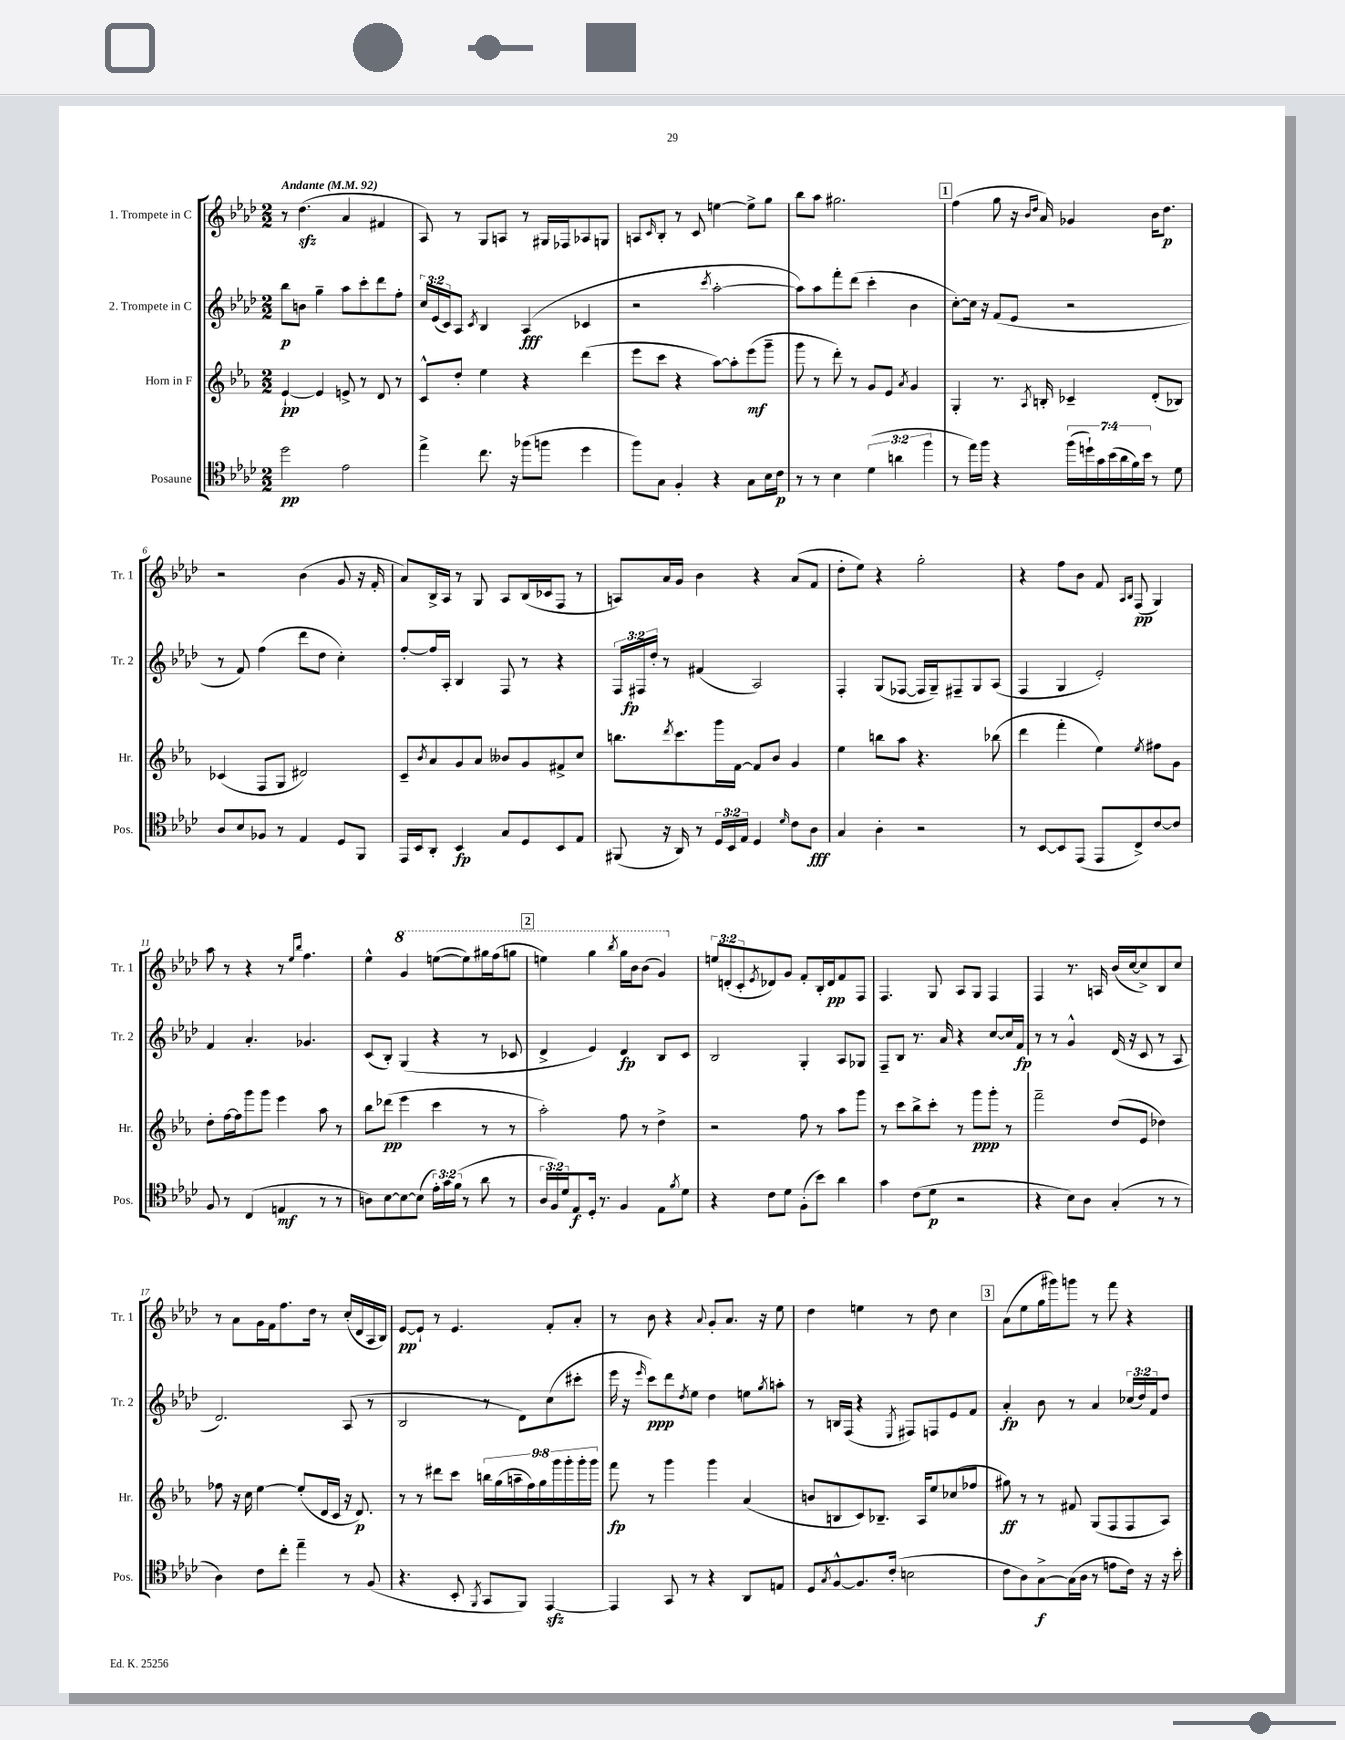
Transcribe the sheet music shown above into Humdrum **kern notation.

**kern	**kern	**kern	**kern
*staff4	*staff3	*staff2	*staff1
*clefC4	*clefG2	*clefG2	*clefG2
*k[b-e-a-d-]	*k[b-e-a-]	*k[b-e-a-d-]	*k[b-e-a-d-]
*M2/2	*M2/2	*M2/2	*M2/2
*MM92	*MM92	*MM92	*MM92
2dd-	[4e-`	8bb-	8r
.	.	8b	(4.dd-
.	4e-]	4gg~	.
2e-	8e^	8aa-	4a-
.	8r	8ccc'	.
.	8d	8ddd-	4f#
.	8r	8ff'	.
=	=	=	=
4ee-^	8c^^	24cc	8A-)
.	.	(24e-	.
.	.	24c)	.
.	8dd'	8A-	8r
.	.	8qc	.
8.cc	4ee-	4B-	8G
.	.	.	8A
16r	.	.	.
(8ff-	4r	(4A-	8r
8ff	.	.	16G#
.	.	.	16F-
4dd-	(4ddd	4c-	8A-
.	.	.	8G
=	=	=	=
8ff)	8eee-	2r	8A
.	.	.	16qqc
8G	8ccc	.	8B-'
4F'	4r	.	8r
.	.	.	8c
.	.	8qccc	.
4r	[8aa-)	[2aa-'	[4ee
.	8aa-']	.	.
8G	(8eee-	.	8ee^]
16B-	8ggg~	.	8gg
16c	.	.	.
=	=	=	=
8r	8ggg	8aa-])	8bb-
8r	8r	8aa-	8aa-
4B-	8ddd')	8fff'	2.gg#
.	8r	(8ddd-	.
(6d-	8g	4ccc'	.
.	8e-	.	.
6a	.	.	.
.	8qa-	.	.
.	4g	4b-	.
6ff	.	.	.
=	=	=	=
8r	4G'	[8cc')	(4ff
16ee-)	.	16cc]	.
16ff	.	16r	.
4r	8.r	(8f	8gg
.	.	8e-	16r
.	.	.	16qqb-
.	8qA-	.	16qqdd-
.	16B'	.	16a-)
(28ff	4c-~	2r	4g-
28dd`)	.	.	.
28g	.	.	.
(28b-	.	.	.
28a-	.	.	.
28f)	.	.	.
28b-	.	.	.
8r	(8d'	.	16b-
.	.	.	8.dd-
8d-	8B-)	.	.
=	=	=	=
8A-	(4c-	8r	2r
8B-	.	8f)	.
8F-	8F	(4ff	.
8r	8G	.	.
4E-	2d#)	8ddd-	(4b-
.	.	8dd-	.
8D-	.	4cc')	8g
8FF	.	.	16r
.	.	.	16f'
=	=	=	=
16EE-	8c~	[8ff'	8a-)
16BB-	.	.	.
.	8qb-	.	.
8AA-'	8a-	16ff]	16B-^
.	.	16A-'	16A-
4BB-	8g	4B-	8r
.	8a-	.	8G
8G	8b--	8F	8A-
8D-	8g	8r	(16B-
.	.	.	16c-
8BB-	8f#^	4r	8F
8E-	8cc	.	8r
=	=	=	=
(8FF#	8.bb	24F	8A)
.	.	24F#	.
.	.	24dd-'	.
16r	.	8r	16a-
.	8qddd	.	.
16AA-)	8.ccc	.	16g
8r	.	(4f#	4b-
24D-	16ggg	.	.
24BB-	.	.	.
.	[16f	.	.
24E-	.	.	.
4D-	8f]	2A-)	4r
.	8b-	.	.
16qqd-	.	.	.
8c	4g	.	(8a-
8A-	.	.	8f
=	=	=	=
4G	4ee-	4F'	8dd-'
.	.	.	8ee-)
4A-'	8bb	(8G	4r
.	8aa-	[8F-	.
2r	4.r	16F-]	2gg'
.	.	16G~)	.
.	.	8F#~	.
.	.	8G	.
.	(8bb-	(8A-	.
=	=	=	=
8r	4ddd	4F	4r
[8BB-	.	.	.
8BB-]	4fff'	4G	8ff
(8EE-	.	.	8b-
8EE-	4ee-)	2e-')	8f
.	.	.	16qqA-
.	.	.	16qqB-
8C^)	.	.	(8F
.	8qee-	.	.
[8c	8ff#	.	4G)
8c]	8g	.	.
=	=	=	=
8F	8dd'	4f	8aa-
8r	[16ff	.	8r
.	16ff]	.	.
(4C	8ggg	4.a-'	4r
.	8ggg	.	.
4E	4eee-	.	8r
.	.	.	16qqee-
.	.	.	16qqbb-
.	.	4.g-	4.ff
8r	8aa-	.	.
8r	8r	.	.
=	=	=	=
8A)	8bb-	(8c	4ee-^^
[8B-	(8ddd-	8B-')	.
8B-_	4eee-	(4G	4gg
(8B-]	.	.	.
24e-')	4ccc	4r	([8eee
24g	.	.	.
(24f	.	.	.
8r	.	.	8eee])
8a-	8r	8r	16ggg#
.	.	.	(16fff
8r	8r	8c-	8ggg
=	=	=	=
24A-	2aa-')	4d-^	4eee)
24F)	.	.	.
24d-	.	.	.
8E-	.	.	.
16D-'	.	4e-)	4ggg
8.r	.	.	.
.	.	.	8qbbb-
4F	8ff	4d-	16ggg
.	.	.	16bb-
.	8r	.	(8bb-
8E-	4dd^	8B-	4gg)
8qf	.	.	.
8d-	.	8c	.
=	=	=	=
4r	2r	2B-	12ee
.	.	.	(12d'
.	.	.	12c'
.	.	.	8qe-
8c	.	.	8d-)
8d-	.	.	8g
(8F'	8ff	4G'	8f'
8b-)	8r	.	16B-'
.	.	.	16d-
4a-	8aa-	8A-	8f
.	8ggg	8G-	8F
=	=	=	=
4g	8r	8F~	4.F
.	8ccc	8B-	.
(8c	8bb-^	8.r	.
8d-	8ccc'	.	8G
.	.	16a-	.
2r	8r	4r	8A-
.	8ggg	.	8G
.	8ggg'	[8cc	4F
.	8r	16cc]	.
.	.	16f	.
=	=	=	=
4r	2fff~	8r	4F
.	.	8r	.
8B-)	.	4g^^	8.r
8A-	.	.	.
.	.	.	16A
(4G'	(8dd	(16d-	(16b-
.	.	16r	[16cc
.	8e-	8c	8cc^])
8r	4dd-)	8r	8B-
8r	.	8A-	8cc
=	=	=	=
4A-)	8ff-	2.d-)	8r
.	16r	.	8a-
.	16cc	.	.
8c	[4ee-	.	16g
.	.	.	16f
8cc'	.	.	8.ff
4ee-~	(8ee-']	.	.
.	.	.	16dd-
.	16d	.	8r
.	16c	.	.
8r	16r	(8A-	(16cc'
.	8.d)	.	16d-
(8F	.	8r	16A-
.	.	.	16B-)
=	=	=	=
4.r	8r	2B-	[8e-
.	8r	.	8e-`]
.	8ddd#	.	8r
8BB-'	8ccc	.	4.e-
8qFF	.	.	.
8GG	18bb	8r	.
.	(18gg	.	.
.	18aa~	.	.
8FF)	.	8d-)	.
.	18ff)	.	.
.	18gg	.	.
[4EE-	.	(8cc	8f'
.	18ggg	.	.
.	18ggg'	.	.
.	.	8ccc#'	8a-'
.	18ggg'	.	.
.	18ggg	.	.
=	=	=	=
4EE-]	8fff	16eee-	8r
.	.	16r	.
.	.	16qqeee-	.
.	8r	8ccc)	8b-
8GG	4ggg	8ddd-	4r
.	.	8qdd-	.
8r	.	8ee-	.
.	.	.	8qqa-
4r	4ggg	4dd-	8g'
.	.	.	8.a-
8AA-	(4a-	8ee	.
.	.	.	16r
.	.	8qgg	.
8E	.	8aa'	8ee-
=	=	=	=
8D-	8b	8r	4dd-
8qG	.	.	.
[8F^^	8B	16B	.
.	.	(16F	.
8.F]	8c)	4r	4ee
.	8.B-~	.	.
(16c'	.	.	.
.	.	8qE-	.
2B	.	8F#)	8r
.	16A-	.	.
.	8ee-	8F	8dd-
.	(8cc-	8e-	4cc
.	8ff-	8f	.
=	=	=	=
8c	8gg#)	4a-'	(8a-
8A-)	8r	.	8ee-
[8G^	8r	8b-	16gg
.	.	.	16ggg#)
(16G]	8f#	8r	8ggg
16A-	.	.	.
8r	(8G	4a-	8r
8e	8F	.	8fff
16c)	8F	(24cc-	4r
.	.	24dd-)	.
16r	.	.	.
.	.	24f	.
16r	8A-)	8dd-	.
16b-'	.	.	.
==	==	==	==
*-	*-	*-	*-
